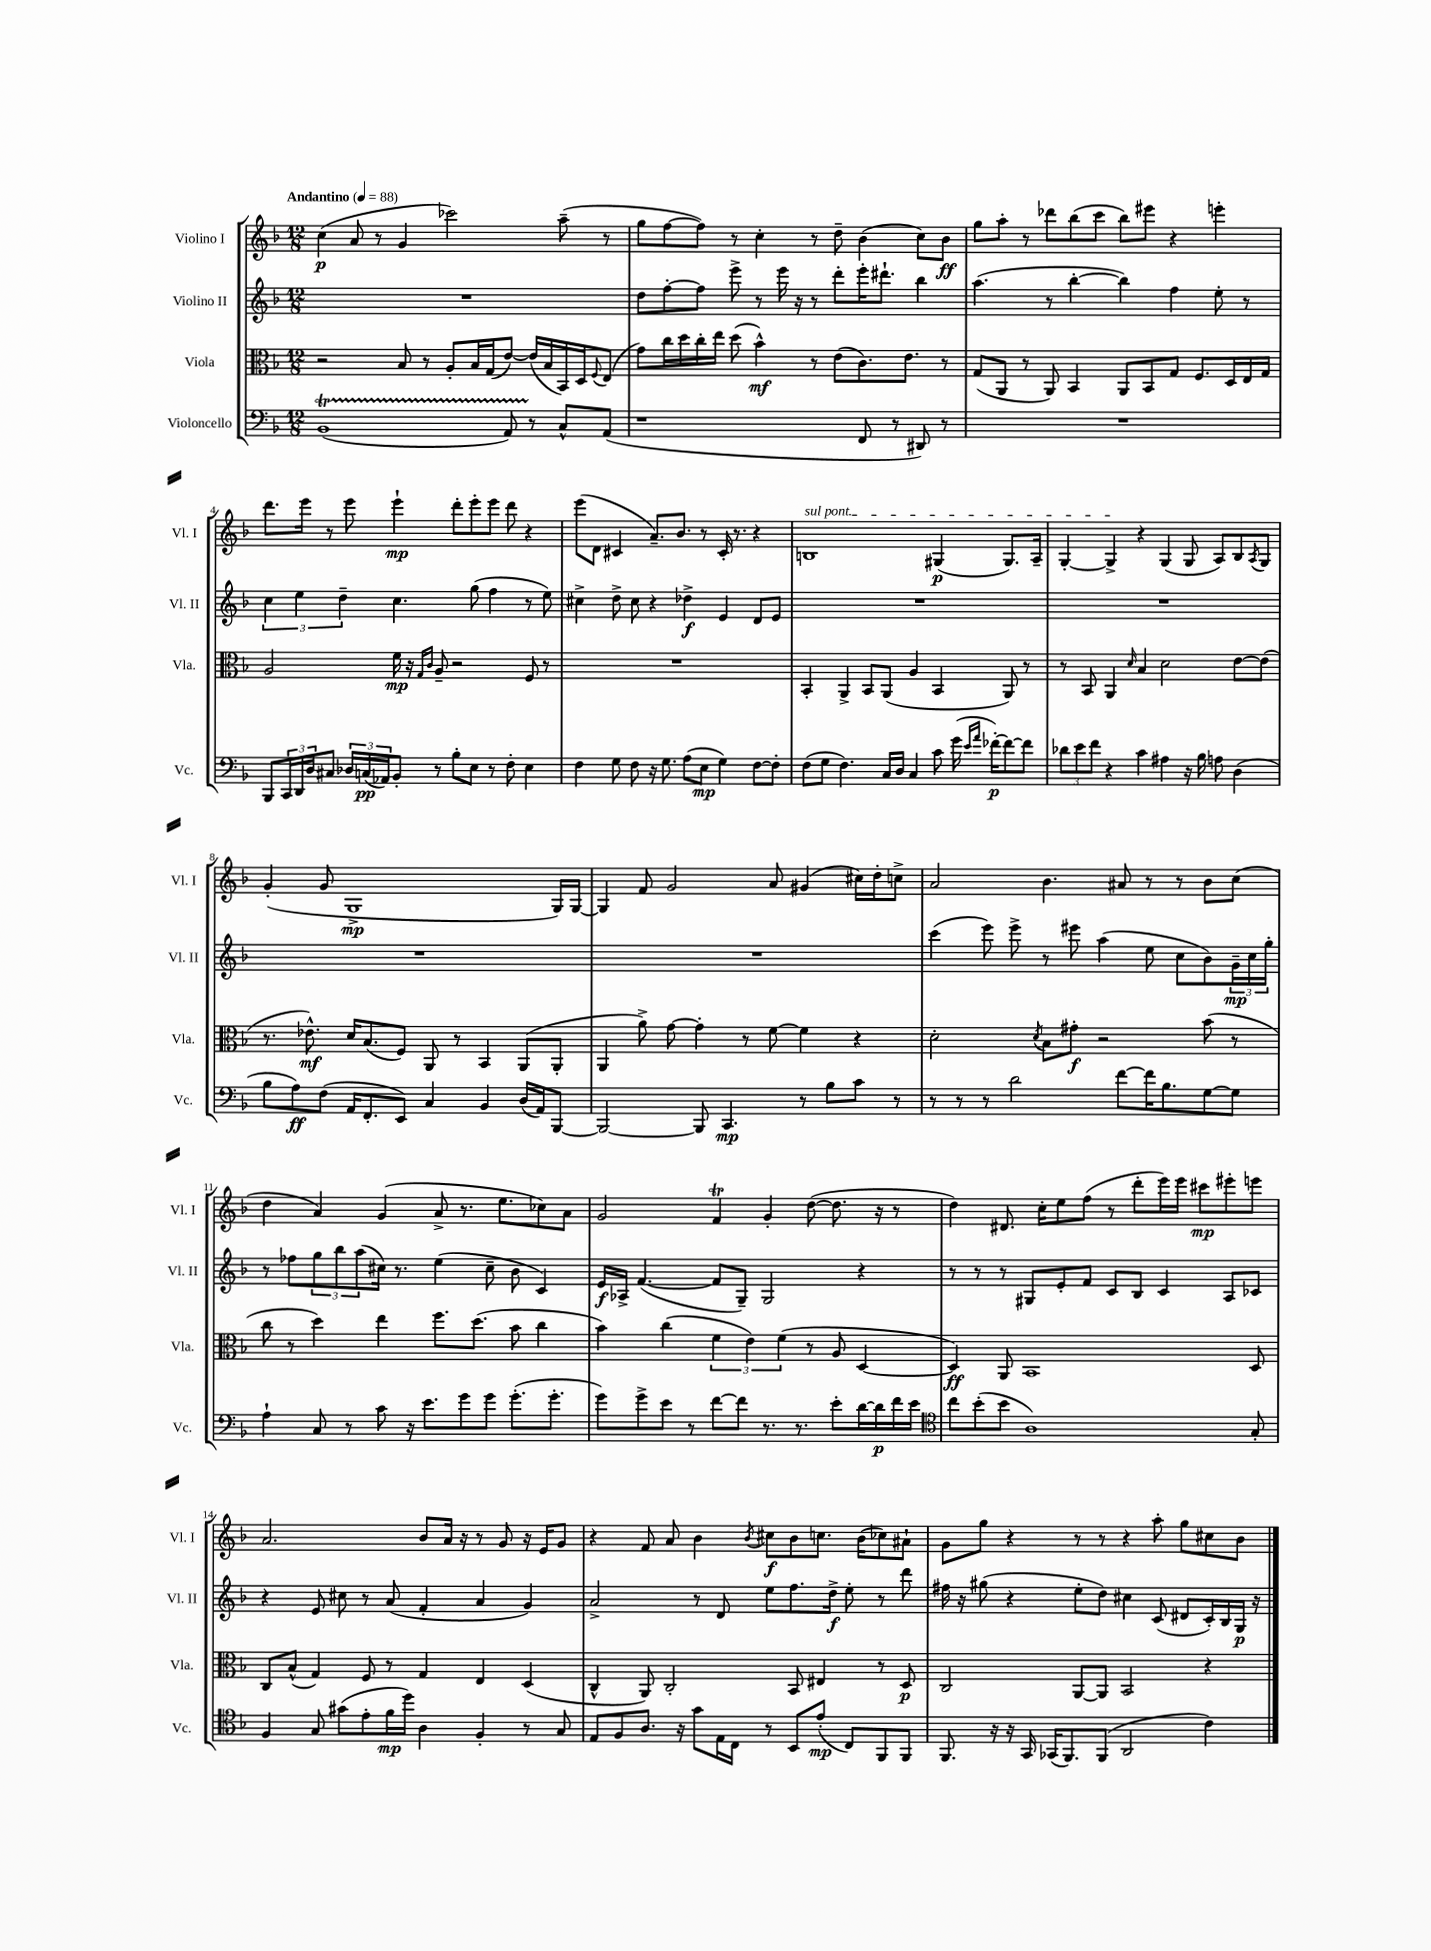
<<
\new StaffGroup <<
\new Staff = "s0" \with { instrumentName = "Violino I" shortInstrumentName = "Vl. I" } {
    \clef treble \key f \major \numericTimeSignature \time 12/8 \tempo "Andantino" 4 = 88
    c''4\p( a'8 r8 g'4 ces'''2) a''8--( r8 |
    g''8 f''8~ f''8) r8 c''4-. r8 d''8-- bes'4( c''8) bes'8\ff |
    g''8 a''8-. r8 des'''8 bes''8( c'''8 bes''8) eis'''8 r4 e'''4-. |
    d'''8. e'''16 r8 e'''8 e'''4-!\mp d'''8-. e'''8-. e'''8 d'''8 r4 |
    e'''8( d'8 cis'4 a'8.--) bes'8. r8 cis'16-. r8. r4 |
    \once \override TextSpanner.bound-details.left.text = \markup { \italic "sul pont." } b1\startTextSpan gis4\p( gis8.) a16-- |
    g4~-. g4->\stopTextSpan r4 g4( g8 a8) bes8 \acciaccatura { a8 } g8 |
    g'4-.( g'8 g1->\mp g16) g16~ |
    g4 f'8 g'2 a'8 gis'4( cis''16) d''16-. c''8-> |
    a'2 bes'4. ais'8 r8 r8 bes'8 c''8( |
    d''4 a'4) g'4( a'8-> r8. e''8. ces''8) a'8 |
    g'2 f'4\trill g'4-. d''8~( d''8. r16 r8 |
    d''4) dis'8. c''16-. e''8 f''8( r8 d'''8-. e'''16) e'''16 cis'''8\mp eis'''8-. e'''8 |
    a'2. bes'8 a'16 r16 r8 g'8 r16 e'16 g'8 |
    r4 f'8 a'8 bes'4 \acciaccatura { bes'8 } cis''8\f bes'8 c''8. bes'16( ces''8) ais'8-! |
    g'8 g''8 r4 r8 r8 r4 a''8-. g''8 cis''8 bes'8 \bar "|." |
}
\new Staff = "s1" \with { instrumentName = "Violino II" shortInstrumentName = "Vl. II" } {
    \clef treble \key f \major \numericTimeSignature \time 12/8
    R1. |
    d''8 f''8~-. f''8 e'''8-> r8 e'''16 r16 r8 d'''8-. e'''16-. dis'''8.-! bes''4 |
    a''4.( r8 bes''4~-. bes''4) f''4 e''8-. r8 |
    \tuplet 3/2 { c''4 e''4 d''4-- } c''4. g''8( f''4 r8 e''8) |
    cis''4-> d''8-> cis''8 r4 des''4->\f e'4 d'8 e'8 |
    R1. |
    R1. |
    R1. |
    R1. |
    c'''4( e'''8) e'''8-> r8 eis'''8 a''4( e''8 c''8 bes'8) \tuplet 3/2 { g'16--\mp c''16 g''16-. } |
    r8 fes''8 \tuplet 3/2 { g''8 bes''8 a''8( } cis''16) r8. e''4( cis''8-- bes'8 c'4) |
    e'16\f aes16-> f'4.~( f'8 g8--) g2 r4 |
    r8 r8 r8 gis8 e'8-. f'8 c'8 bes8 c'4 a8 ces'8 |
    r4 e'8 cis''8 r8 a'8( f'4-. a'4 g'4) |
    a'2-> r8 d'8 e''8 f''8. d''16->\f e''8-. r8 d'''8 |
    fis''16 r16 gis''8( r4 e''8-. d''8) cis''4 c'8( dis'8 c'16-.) bes16 g16\p r16 \bar "|." |
}
\new Staff = "s2" \with { instrumentName = "Viola" shortInstrumentName = "Vla." } {
    \clef alto \key f \major \numericTimeSignature \time 12/8
    r2 bes8 r8 a8-. bes16 g16( e'8~) e'16( bes16 bes,16) d16 \appoggiatura { f8 } e8( |
    g'8) c''16 d''16 c''16-. e''16 d''8( bes'4-^\mf) r8 e'8( c'8.) e'8. r8 |
    g8( a,8 r8 a,8) bes,4 a,8 bes,8 g8 f8. d16 e16 g16 |
    a2 f'16\mp r16 \grace { g16 c'16 } a8-- r2 f8 r8 |
    R1. |
    bes,4-. a,4-> bes,8 a,8( a4 bes,4 a,8) r8 |
    r8 bes,8 a,4 \grace { d'16 } bes4 d'2 e'8~ e'8( |
    r8. ees'8.-^\mf) d'16 bes8.( f8) a,8 r8 bes,4 a,8( a,8-. |
    a,4 a'8->) g'8~ g'4-. r8 f'8~ f'4 r4 |
    d'2-. \acciaccatura { d'8 } bes8 gis'8-.\f r2 bes'8( r8 |
    c''8 r8 d''4) e''4 f''8. d''8.( bes'8 c''4 |
    bes'4) c''4( \tuplet 3/2 { f'4 e'4) f'4( } r8 a8 d4~ |
    d4\ff) a,8 bes,1 d8 |
    c8 bes8-^( g4) f8 r8 g4 e4 d4( |
    c4-^ a,8) c2-. bes,8 eis4 r8 d8\p |
    c2 a,8~ a,8 bes,2 r4 \bar "|." |
}
\new Staff = "s3" \with { instrumentName = "Violoncello" shortInstrumentName = "Vc." } {
    \clef bass \key f \major \numericTimeSignature \time 12/8
    bes,1\startTrillSpan( a,8) r8\stopTrillSpan c8-^ a,8( |
    r1 f,8 r8 dis,8) r8 |
    R1. |
    bes,,8 \tuplet 3/2 { c,16 d,16 d16 } cis8 \tuplet 3/2 { des16 c16\pp( aes,16) } bes,8-. r8 bes8-. e8 r8 f8-. e4 |
    f4 g8 f8 r16 g8. a8( e8\mp g4) f8~ f8-. |
    f8( g8 f4.) c16 d16 c4 c'8 g'16( \grace { e'16 a'16 } fes'16~-.\p) fes'8~ fes'8 |
    \tuplet 3/2 { des'8 e'8 f'8 } r4 c'4 ais4 r16 bes16 a8 d4( |
    bes8 a8\ff) f8( a,16 f,8.-. e,8) c4 bes,4 d16( a,16) bes,,8~ |
    bes,,2~ bes,,8 c,4.\mp r8 bes8 c'8 r8 |
    r8 r8 r8 d'2 f'8~ f'16 bes8. g8~ g8 |
    a4-! c8 r8 c'8 r16 e'8. g'8 g'8 g'8.-.( g'8.-. |
    g'8) g'8-> e'8 r8 f'8~ f'8 r8. r8. e'8-. d'16~ d'16\p f'16 e'16 |
    \clef tenor c''8 bes'8-.( bes'8 a1) g8-. |
    f4 g8 gis'8( e'8-. f'16\mp d''16) a4 f4-. r8 g8 |
    e8 f8 a8. r16 g'8 e16 c16 r8 bes,8 e'8-.\mp( c8) f,8 f,8 |
    f,8. r16 r16 g,16 ges,16( f,8.) f,8( a,2 c'4) \bar "|." |
}
>>
>>
